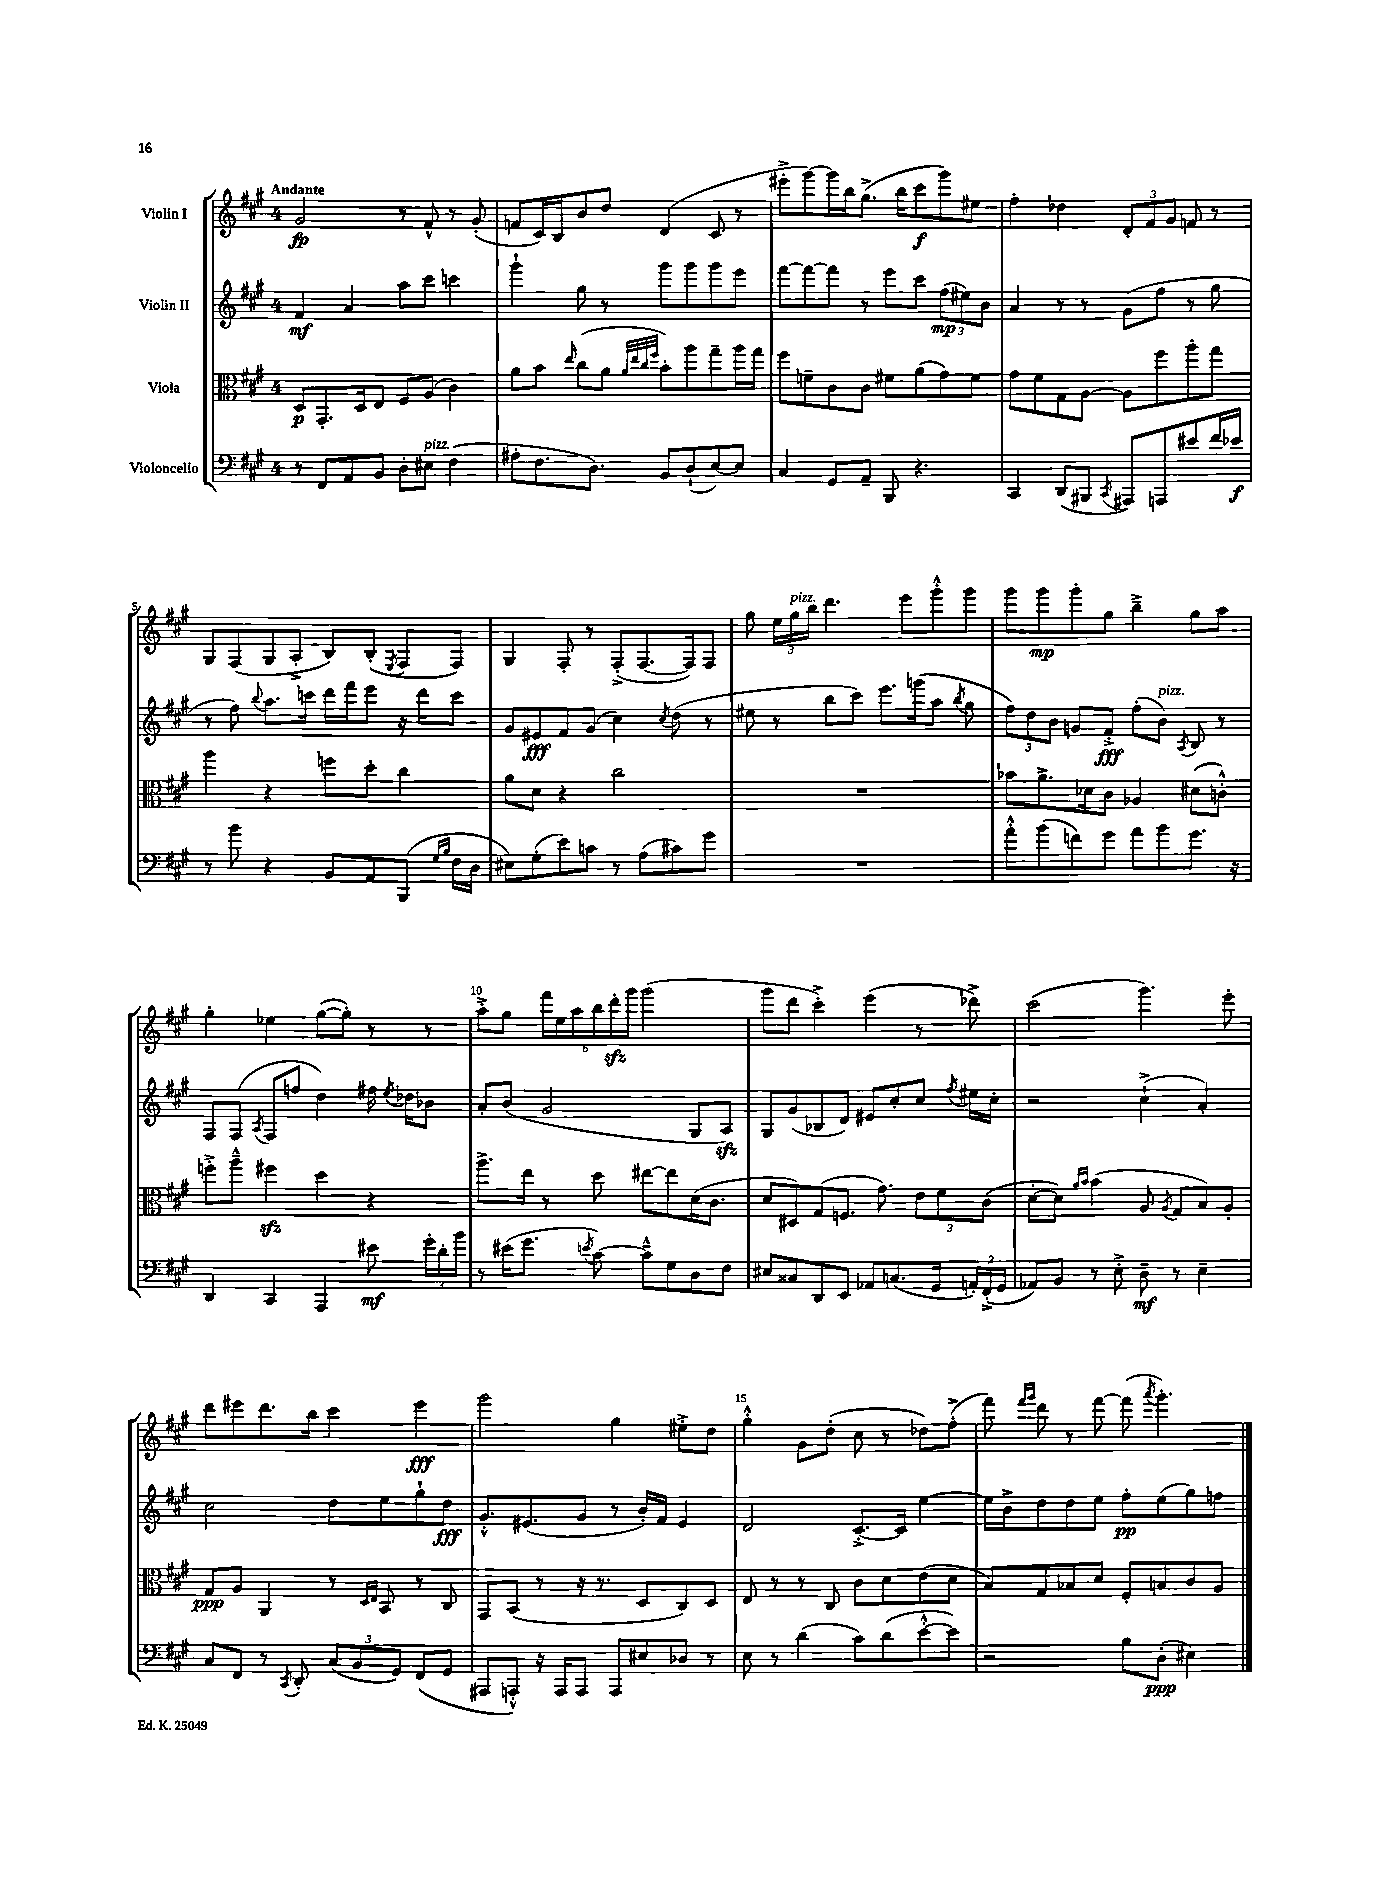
<<
\new StaffGroup <<
\new Staff = "s0" \with { instrumentName = "Violin I" } {
    \clef treble \key a \major \once \override Staff.TimeSignature.style = #'single-digit \time 4/4 \tempo "Andante"
    \autoBeamOff gis'2\fp r8 fis'8-^ r8 gis'8-.( |
    f'8[ cis'16) b16 b'8 d''8] d'4( cis'8 r8 |
    eis'''8[-.-> gis'''8~) gis'''16 b''16 gis''8.]->( b''16[ cis'''8\f gis'''8) eis''8] |
    fis''4-. des''4 \tuplet 3/2 { d'8[-. fis'8 gis'8] } f'8 r8 |
    gis8[ fis8( gis8 a8]-.-> b8[) b8]-.( \acciaccatura { e8 } fis8[ fis8]) |
    gis4 fis8-. r8 fis8[-.->( fis8.~ fis16) fis8] |
    gis''8 \tuplet 3/2 { e''16[ gis''16^\markup { \italic "pizz." } b''16] } d'''4. e'''8[ gis'''8-.-^ gis'''8] |
    gis'''8[ gis'''8\mp gis'''8-. gis''8] b''4---> gis''8[ a''8] |
    gis''4-. ees''4 gis''8[~( gis''8]-.) r8 r8 |
    a''8[-.-> gis''8] \tuplet 6/4 { fis'''16[ e''16 a''16 b''16 d'''16-.\sfz gis'''16] } gis'''2( |
    gis'''8[ d'''8] cis'''4-.->) e'''4( r8 des'''8->) |
    cis'''2( gis'''4.) e'''8-. |
    d'''8[ eis'''8 d'''8. b''16] cis'''4 eis'''4\fff |
    gis'''2 gis''4 eis''8[-.-> d''8] |
    gis''4-.-^ gis'8[ d''8]-.( cis''8 r8 des''8[) fis''8]-.->( |
    fis'''8) \grace { fis'''16[ gis'''16] } d'''8 r8 fis'''8~ fis'''8( \acciaccatura { a'''8 } gis'''4.-.) \bar "|." |
}
\new Staff = "s1" \with { instrumentName = "Violin II" } {
    \clef treble \key a \major \once \override Staff.TimeSignature.style = #'single-digit \time 4/4
    \autoBeamOff fis'4\mf a'4 a''8[ cis'''8] c'''4 |
    gis'''4-! gis''8 r8 gis'''8[ gis'''8 gis'''8 e'''8] |
    fis'''8[~ fis'''8~ fis'''8] r8 e'''8[ cis'''8] \tuplet 3/2 { fis''8[\mp( eis''8) b'8] } |
    a'4 r8 r8 gis'8[( fis''8] r8 gis''8 |
    r8 fis''8) \appoggiatura { b''8 } a''8.[ c'''16] d'''16[ fis'''16 e'''8] r16 d'''16[ c'''8] |
    gis'8[ eis'8\fff fis'8 gis'8]( cis''4) \acciaccatura { cis''8 } d''8( r8 |
    eis''8 r8 b''8[ cis'''8]) e'''8.[ g'''16( a''8] \acciaccatura { b''8 } gis''8 |
    \tuplet 3/2 { fis''8[) d''8 b'8] } g'8[ fis'8]-.->\fff fis''8[-.( b'8]^\markup { \italic "pizz." }) \acciaccatura { a8 } b8 r8 |
    fis8[ fis8]( \acciaccatura { a8 } fis8[ f''8] d''4) fis''16 \acciaccatura { e''8 } des''16[ bes'8] |
    a'8[-. b'8]( gis'2 gis8[ a8]\sfz) |
    gis8[ gis'8( bes8 d'8]) eis'8[ cis''8-. cis''8] \acciaccatura { fis''8 } eis''16[ cis''16]-. |
    r2 cis''4-!->( a'4-.) |
    cis''2 d''8[ e''8 gis''8-! d''8]\fff |
    gis'8.[-.-^ eis'8.( gis'8] r8 b'16[-.) fis'16] eis'4 |
    d'2 cis'8.[~-.-> cis'16] e''4~ |
    e''16[ b'16-> d''8 d''8 e''8] fis''8[-.\pp e''8( gis''8) f''8] \bar "|." |
}
\new Staff = "s2" \with { instrumentName = "Viola" } {
    \clef alto \key a \major \once \override Staff.TimeSignature.style = #'single-digit \time 4/4
    \autoBeamOff d8[\p gis,8.-. d16 e8] fis8[ a8]( cis'4) |
    a'8[ b'8] \grace { e''16 } cis''8[( a'8] \grace { a'32[ e''32 cis''32 fis''32] } b'8[-.) a''8 gis''8-- a''16 gis''16] |
    fis''8[ f'8-- cis'8 cis'8] fis'8[ a'8( gis'8) fis'8] |
    gis'8[ fis'8 gis8 a8]~ a8[ fis''8 a''8-. gis''8] |
    a''4 r4 f''8[ d''8]-. cis''4 |
    a'8[ d'8] r4 cis''2 |
    R1 |
    bes'8[ a'8.-> des'16 cis'8] aes4 dis'8[( c'8]-.-^) |
    f''8[-.-> a''8]---^ fis''4\sfz d''4 r4 |
    a''8.[-> e''16] r8 d''8 eis''8[~ eis''8 d'16( cis'8.] |
    d'8[ dis8) gis8( f8.] gis'8.) \tuplet 3/2 { e'8[ fis'8 cis'8]( } |
    d'8[~-. d'8]) \grace { a'16[ b'16] } b'4( a8 \acciaccatura { a8 } gis8[ b8) a8]-. |
    gis8[\ppp a8] a,4 r8 \grace { d16[ e16] } b,8 r8 cis8 |
    gis,8[ b,8]( r8 r16 r8. d8[ cis8) d8] |
    e8 r8 r8 cis8 cis'8[ d'8 e'8( d'8] |
    b8[) gis8 bes8 d'8] fis8[-. b8 cis'8 a8] \bar "|." |
}
\new Staff = "s3" \with { instrumentName = "Violoncello" } {
    \clef bass \key a \major \once \override Staff.TimeSignature.style = #'single-digit \time 4/4
    \autoBeamOff r8 fis,8[ a,8 b,8] d8[-. eis8]^\markup { \italic "pizz." } fis4( |
    ais8[-. fis8. d8.]) b,8[ d8-!( e8~) e8] |
    cis4 gis,8[ a,8]-- b,,8 r4. |
    cis,4 d,8[( bis,,8] \acciaccatura { cis,8 } ais,,8[) a,,8 eis'8 fis'16 ees'16]\f |
    r8 b'8 r4 b,8[ a,8 b,,8]( \grace { gis16[ b16] } fis16[ d16] |
    eis8[) gis8-.( e'8) c'8] r8 a8[( cis'8) gis'8] |
    R1 |
    a'8[-.-^ b'8( f'8) gis'8] a'8[ b'8 gis'8.] r16 |
    d,4 cis,4 a,,4 eis'8\mf \tuplet 3/2 { gis'16[-. d'16-. b'16] } |
    r8 eis'16[( gis'8.] \acciaccatura { e'8 } cis'8~) cis'8[---^ gis8 d8 fis8] |
    eis8[ cisis8 d,8 e,8] aes,8[ c8.( gis,16] \tuplet 3/2 { a,16[-.) fis,16-.->( gis,16] } |
    aes,8[) b,8] r8 e8-.-> d8--\mf r8 e4-- |
    cis8[ fis,8] r8 \acciaccatura { cis,8 } d,8-. \tuplet 3/2 { cis8[( b,8 gis,8]) } fis,8[( gis,8] |
    ais,,8[ a,,8]-.-^) r16 a,,16[ a,,8] a,,8[ eis8 des8] r8 |
    e8 r8 d'4( cis'8[) d'8( e'8~-.-^ e'8]) |
    r2 b8[ d8]-.\ppp( eis4) \bar "|." |
}
>>
>>
\layout { \context { \Score \override BarNumber.break-visibility = ##(#f #t #t) barNumberVisibility = #(every-nth-bar-number-visible 5) } }
